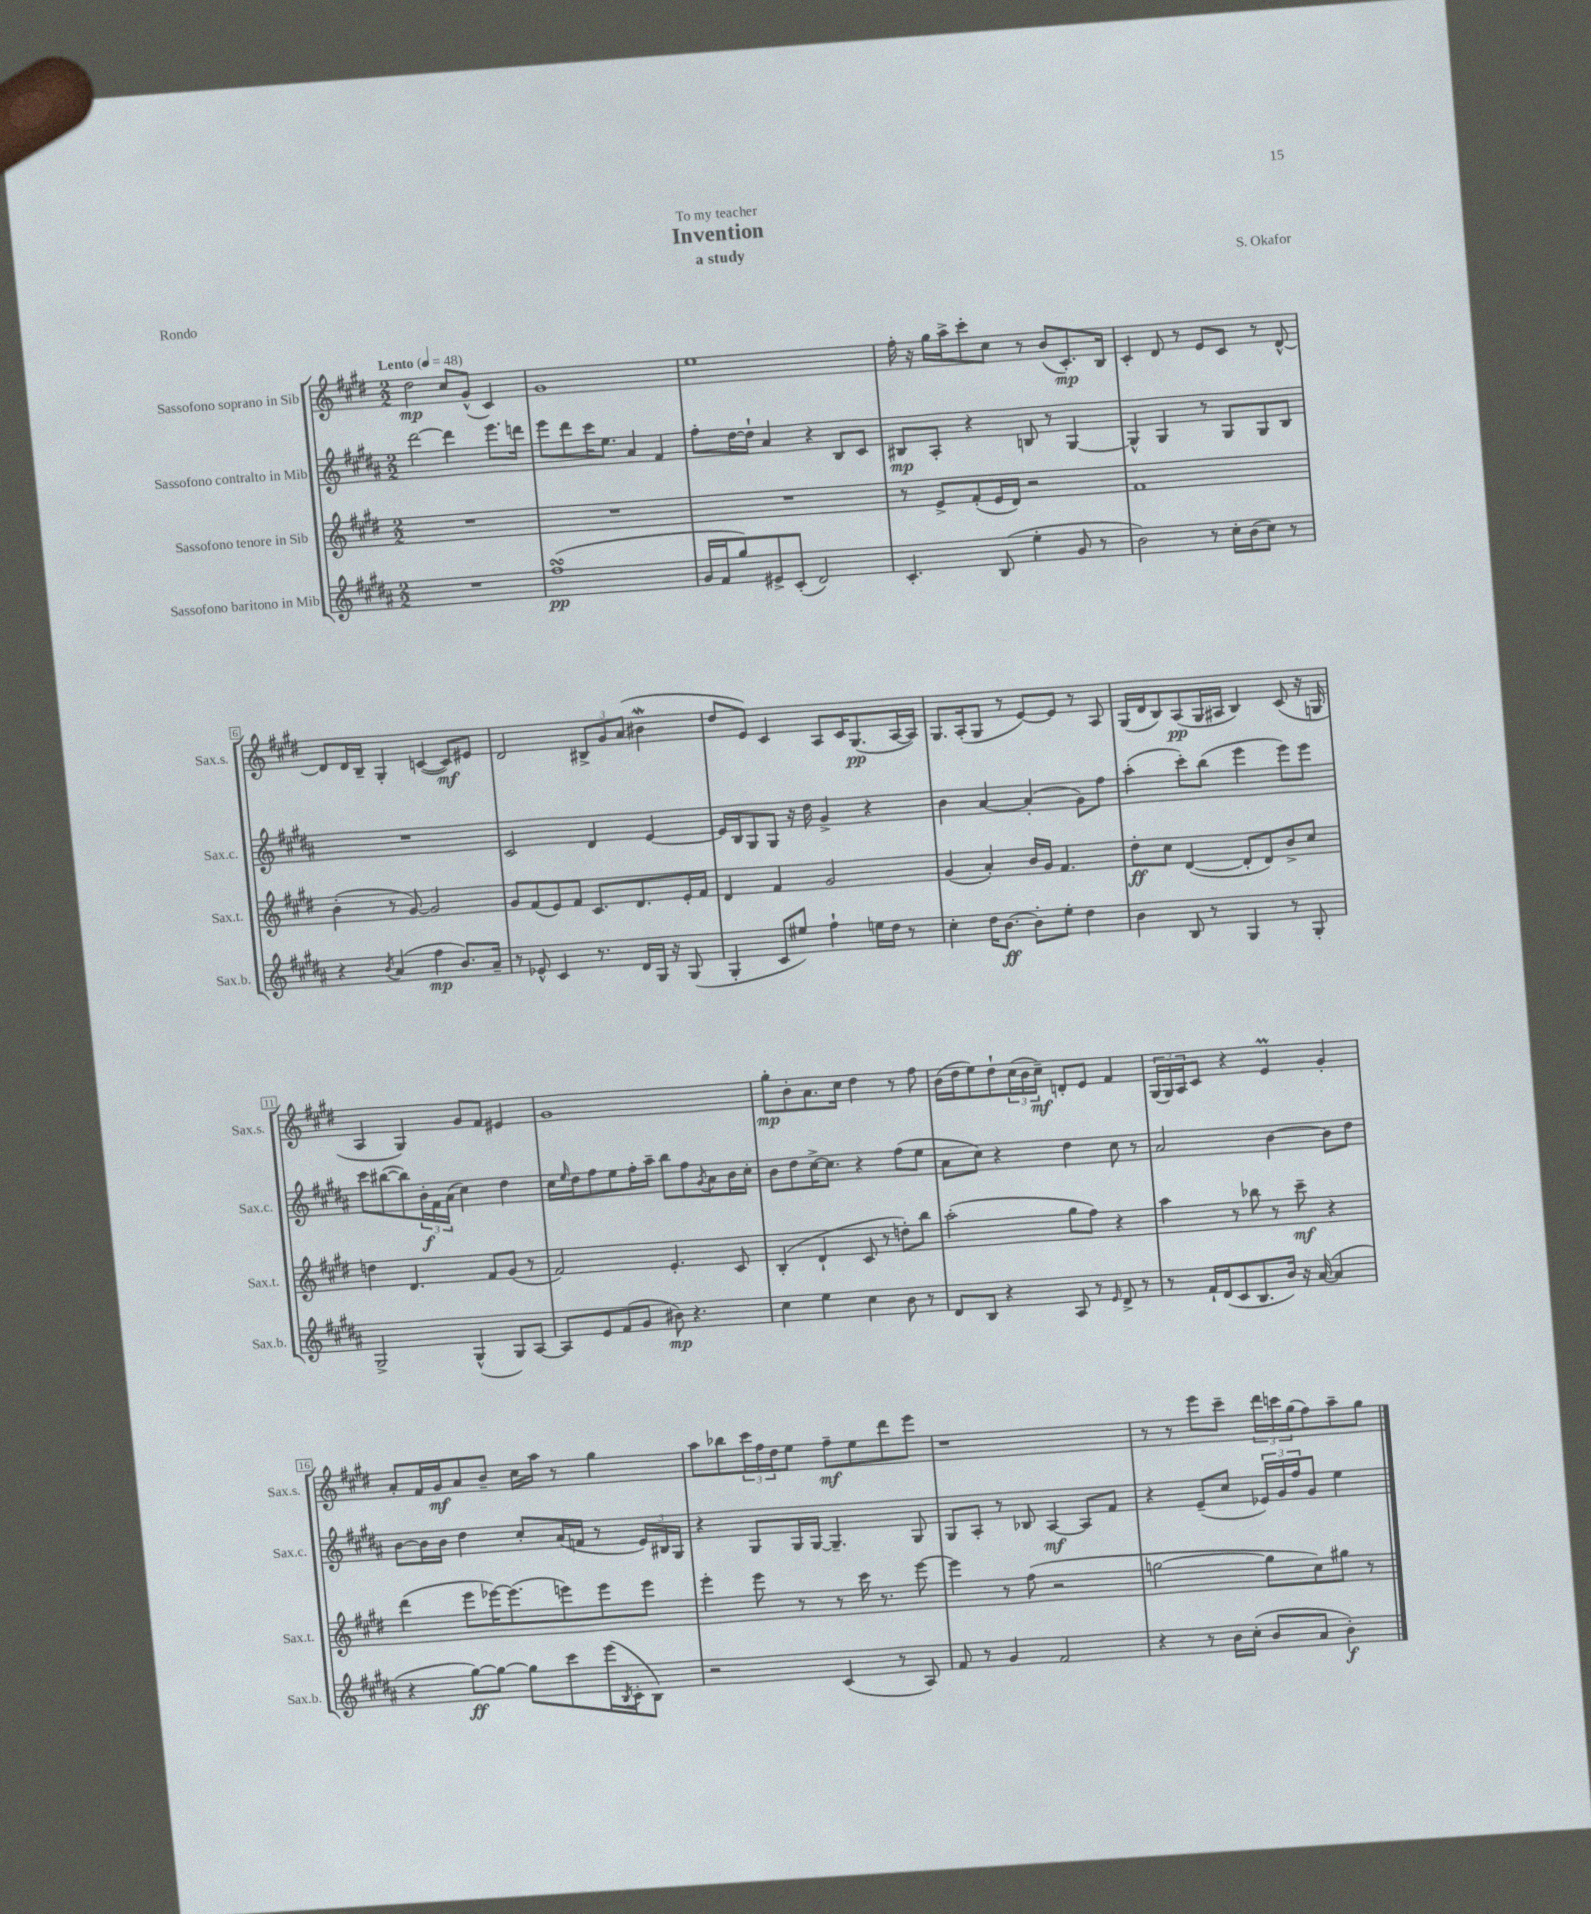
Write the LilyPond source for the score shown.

\header { title = "Invention" composer = "S. Okafor" subtitle = "a study" dedication = "To my teacher" piece = "Rondo" }
<<
\new StaffGroup <<
\new Staff = "s0" \with { instrumentName = "Sassofono soprano in Sib" shortInstrumentName = "Sax.s." } {
    \clef treble \key e \major \numericTimeSignature \time 2/2 \tempo "Lento" 4 = 48
    dis''2\mp cis''8 gis'8-^( cis'4) |
    gis'1 |
    e''1 |
    fis''16-. r16 gis''16 a''16-> cis'''8-. cis''8 r8 b'8( cis'8.-.\mp) b16 |
    cis'4-. dis'8 r8 e'8 cis'8 r8 dis'8~-^ |
    dis'8 dis'16 b16-- gis4-. c'4~( c'8\mf) eis'8 |
    dis'2 \tuplet 3/2 { bis8-> gis'8 a'8( } bis'4\mordent |
    dis''8 e'8) cis'4 a8 cis'16 gis8.\pp( a16~ a16) |
    gis8. a16-.( gis8 r8 e'8~) e'8 r8 a8 |
    gis16( dis'16 b8) a8\pp( gis16 ais16 b4) cis'8( r16 g16 |
    a4 gis4) gis'8 fis'8 eis'4 |
    gis'1 |
    gis''8-.\mp b'8-. a'8. cis''16 dis''4 r8 fis''8 |
    b'16( dis''16 e''8) dis''8-! \tuplet 3/2 { cis''16( b'16 cis''16--\mf) } d'8-. e'8 fis'4 |
    \tuplet 3/2 { gis16( gis16) a16 } cis'8 r4 e'4\prall gis'4-. |
    a'8-. fis'16 gis'16\mf a'8 b'8-- cis''16 a''16 r8 gis''4 |
    a''8 bes''8 \tuplet 3/2 { cis'''16 fis''16 dis''16 } e''8 fis''8--\mf e''8 dis'''8 e'''8 |
    r1 |
    r8 r8 e'''8 cis'''8-- \tuplet 3/2 { dis'''16 c'''16 gis''16( } fis''8) a''8-- gis''8 \bar "|." |
}
\new Staff = "s1" \with { instrumentName = "Sassofono contralto in Mib" shortInstrumentName = "Sax.c." } {
    \clef treble \key b \major \numericTimeSignature \time 2/2
    dis'''2~ dis'''4 e'''8. d'''16 |
    e'''8 dis'''8 cis'''16 e''8. ais'4 fis'4 |
    fis''8-. dis''16~ dis''16-! ais'4 r4 b8 cis'8 |
    bis8\mp ais8-. r4 b8 r8 gis4~ |
    gis4-^ gis4 r8 gis8 gis8 b8 |
    R1 |
    cis'2 dis'4 e'4~ |
    e'16 b16 gis8 gis8 r16 dis''16 gis'4-> r4 |
    b'4 ais'4~ ais'4-.( gis'8) fis''8 |
    ais''4-.( cis'''8-.) b''8( e'''4 e'''8) e'''8 |
    cis'''8 bis''8~( bis''8) \tuplet 3/2 { b'16-.\f fis'16 ais'16( } cis''4) dis''4 |
    cis''16 \grace { e''16 } dis''16 fis''8 e''8 fis''16-. ais''16-- b''8 fis''8 \acciaccatura { gis'8 } ais'8 b'16 cis''16-. |
    b'8 dis''8 cis''16~-> cis''8. r4 fis''8( e''8 |
    ais'8 cis''8) r4 dis''4 cis''8 r8 |
    ais'2 b'4~ b'8 dis''8 |
    b'8~ b'16 b'16 dis''4 cis''8-. ais'16( f'16 r8 \tuplet 3/2 { e'16) bis16 gis16 } |
    r4 gis8 gis16 gis16~ gis4.-- gis8 |
    gis8 ais8-. r8 bes8 ais4~\mf ais8 fis'8 |
    r4 e'8--( cis''8 \tuplet 3/2 { ees'16) gis'16 fis''16 } gis'8 e''4 \bar "|." |
}
\new Staff = "s2" \with { instrumentName = "Sassofono tenore in Sib" shortInstrumentName = "Sax.t." } {
    \clef treble \key e \major \numericTimeSignature \time 2/2
    R1 |
    R1 |
    R1 |
    r8 e'8-> fis'8-.( e'16 dis'16) r2 |
    fis'1 |
    b'4-.( r8 gis'8~) gis'2 |
    gis'8 fis'8( e'8) fis'8 cis'8. dis'8. e'16-. fis'16 |
    dis'4 fis'4 gis'2 |
    gis'4( a'4-.) b'16 gis'16 fis'4. |
    dis''8-.\ff cis''8 dis'4~( dis'8-. dis'8) b'8-> cis''8 |
    d''4 dis'4. fis'8 gis'8( r8 |
    fis'2) e'4.-. cis'8 |
    b4-.( dis'4-! cis'8 r8 d''8-.) b''8 |
    a''2-.( gis''8 fis''8) r4 |
    a''4 r8 bes''8 r8 cis'''8--\mf r4 |
    dis'''4( e'''8 ees'''16~) ees'''8.( e'''8) e'''8 e'''8 |
    e'''4-. e'''8 r8 r8 cis'''16 r8. e'''8~ |
    e'''4 r8 fis''8( r2 |
    g''2~ g''8 cis''8) gis''8 r8 \bar "|." |
}
\new Staff = "s3" \with { instrumentName = "Sassofono baritono in Mib" shortInstrumentName = "Sax.b." } {
    \clef treble \key b \major \numericTimeSignature \time 2/2
    R1 |
    fis''1\turn\pp( |
    gis'16 fis'16 gis''8) eis'8-> cis'8-.( dis'2) |
    cis'4.-. b8( e''4-. gis'8 r8 |
    b'2) r8 cis''16-. b'16( cis''8) r8 |
    r4 \acciaccatura { b'8 } ais'4( fis''4\mp b'8.) ais'16-- |
    r8 ees'8-^ cis'4 r8. dis'16 gis16 r16 gis8( |
    gis4-. cis'8 eis''8) fis''4-! e''16 dis''16 r8 |
    cis''4-. dis''16 b'8.~\ff b'8-. e''8-. dis''4 |
    b'4 b8 r8 gis4 r8 gis8-. |
    gis2-> gis4-^( gis8) ais8~ |
    ais8 e'8 fis'8( gis'8 bis'8\mp) r4. |
    cis''4 e''4 cis''4 b'8 r8 |
    dis'8 b8 r4 ais8 r8 \grace { e'16 } dis'8-> r8 |
    r8 fis'16-! dis'16( cis'8 b8. b'16) r16 ais'16~( ais'4 |
    r4 gis''8~\ff) gis''8~ gis''8 cis'''8 e'''16( \acciaccatura { b8 } cis'16-. b8) |
    r2 cis'4( r8 ais8) |
    fis'8 r8 gis'4 fis'2 |
    r4 r8 b'16 cis''16-.( b'8 ais'8 b'4-.\f) \bar "|." |
}
>>
>>
\layout { \context { \Score \override BarNumber.stencil = #(make-stencil-boxer 0.1 0.3 ly:text-interface::print) } }
